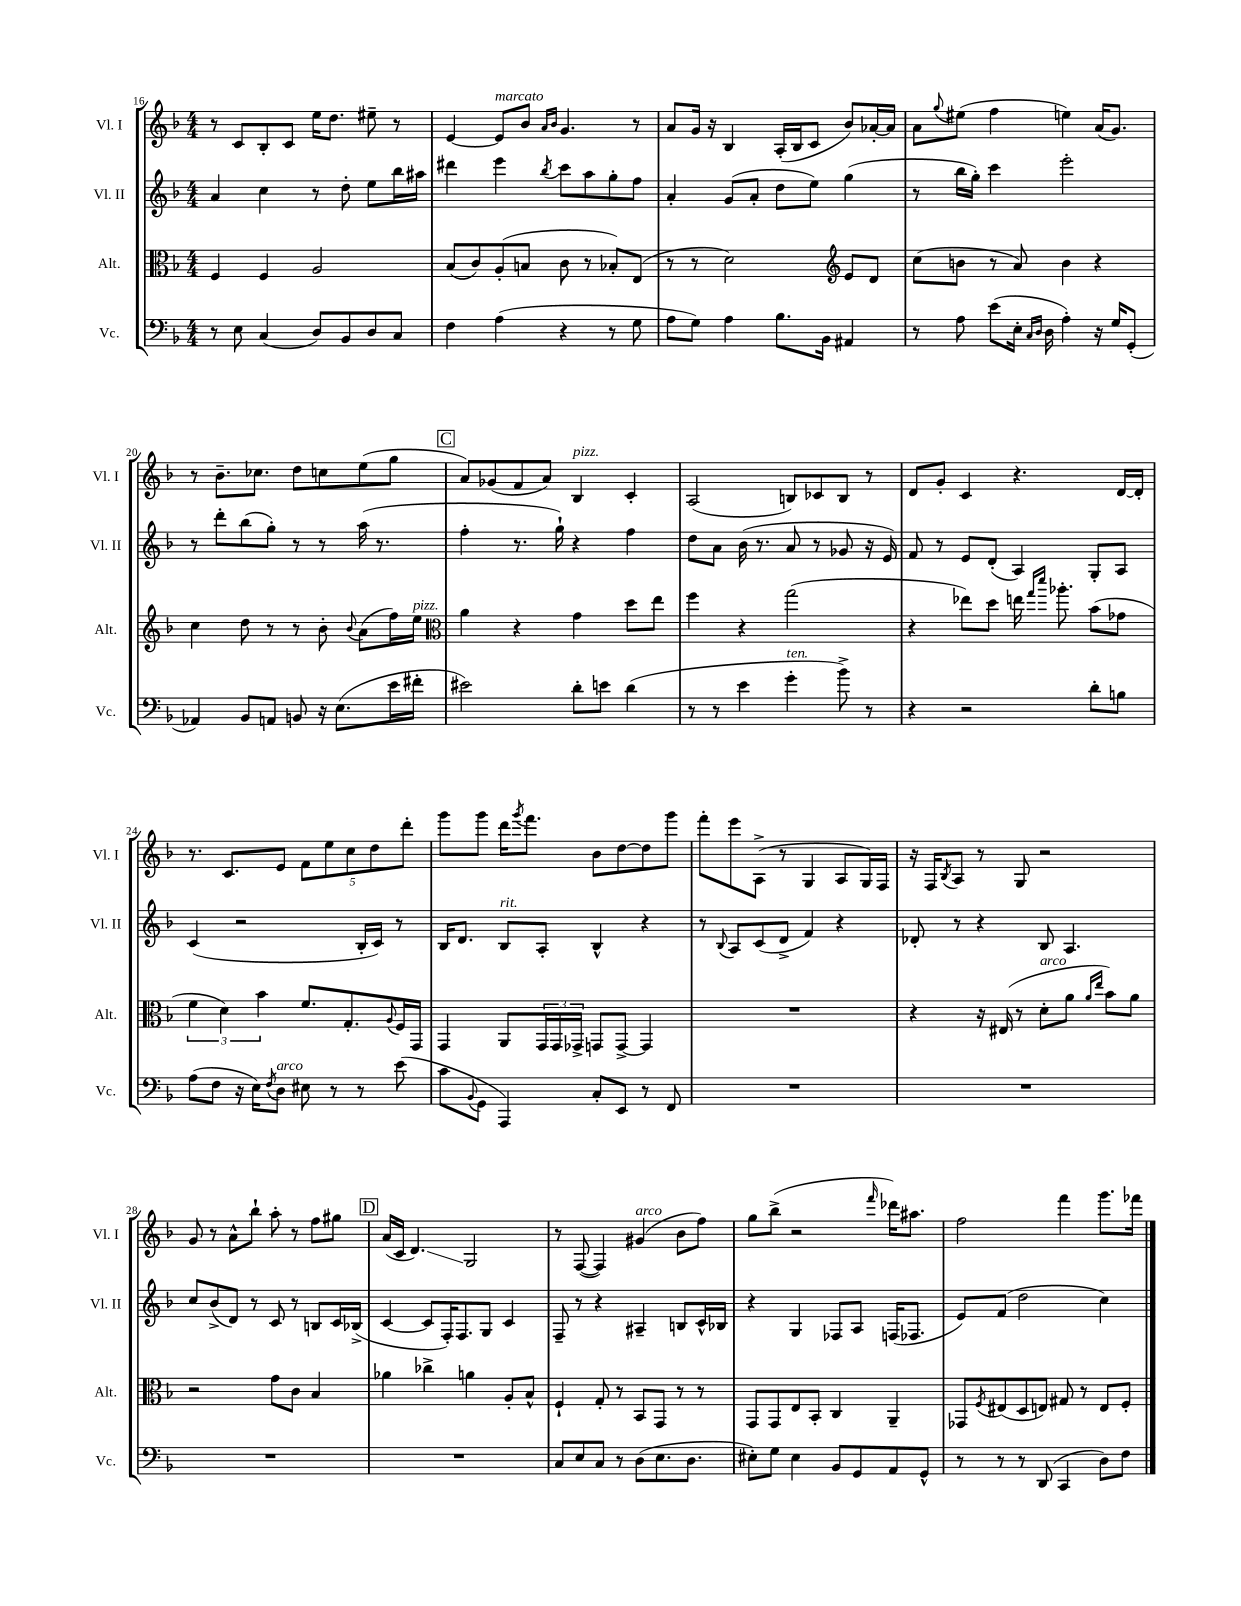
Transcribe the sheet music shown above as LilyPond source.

<<
\new StaffGroup <<
\new Staff = "s0" \with { instrumentName = "Vl. I" shortInstrumentName = "Vl. I" } {
    \clef treble \key f \major \numericTimeSignature \time 4/4
    r8 c'8 bes8-. c'8 e''16 d''8. eis''8-- r8 |
    e'4~ e'8^\markup { \italic "marcato" } bes'8 \grace { a'16 bes'16 } g'4. r8 |
    a'8 g'16 r16 bes4 a16-.( bes16 c'8 bes'8) aes'16~-. aes'16 |
    a'8 \appoggiatura { g''8 } eis''8( f''4 e''4) a'16( g'8.) |
    r8 bes'8.-- ces''8. d''8 c''8 e''8( g''8 |
    \mark \markup { \box "C" } a'8) ges'8( f'8 a'8) bes4^\markup { \italic "pizz." } c'4-. |
    a2( b8) ces'8 b8 r8 |
    d'8 g'8-. c'4 r4. d'16~ d'16-. |
    r8. c'8. e'8 \tuplet 5/4 { f'8 e''8 c''8 d''8 d'''8-. } |
    g'''8 g'''8 d'''16 \acciaccatura { g'''8 } f'''8. bes'8 d''8~ d''8 g'''8 |
    f'''8-. e'''8 a8->( r8 g4 a8 g16) f16 |
    r16 f16 \acciaccatura { bes8 } a8 r8 g8 r2 |
    g'8 r8 a'8-^ bes''8-! a''8-. r8 f''8 gis''8 |
    \mark \markup { \box "D" } a'16( c'16 d'4.\glissando) g2 |
    r8 f8~( f4) gis'4^\markup { \italic "arco" }( bes'8 f''8) |
    g''8 bes''8->( r2 \grace { f'''16 } des'''16) ais''8. |
    f''2 f'''4 g'''8. fes'''16 \bar "|." |
}
\new Staff = "s1" \with { instrumentName = "Vl. II" shortInstrumentName = "Vl. II" } {
    \clef treble \key f \major \numericTimeSignature \time 4/4
    a'4 c''4 r8 d''8-. e''8 bes''16 ais''16 |
    dis'''4 e'''4 \acciaccatura { bes''8 } c'''8 a''8 g''8-. f''8 |
    a'4-. g'8( a'8-. d''8 e''8) g''4( |
    r8 bes''16 g''16-.) c'''4 e'''2-. |
    r8 d'''8-. bes''8( g''8-.) r8 r8 a''16( r8. |
    \mark \markup { \box "C" } f''4-. r8. g''16-!) r4 f''4 |
    d''8 a'8 bes'16( r8. a'8 r8 ges'8 r16 e'16) |
    f'8 r8 e'8 d'8-.( a4) g8-. a8 |
    c'4( r2 bes16-. c'16) r8 |
    bes16 d'8. bes8^\markup { \italic "rit." } a8-. bes4-^ r4 |
    r8 \appoggiatura { bes8 } a8 c'8( d'8-> f'4) r4 |
    des'8-. r8 r4 bes8 a4. |
    c''8 bes'8->( d'8) r8 c'8 r8 b8 c'16 bes16->( |
    \mark \markup { \box "D" } c'4~ c'8 f16-.) f8. g8 c'4 |
    f8-- r8 r4 ais4-- b8 c'16-^ bes16 |
    r4 g4 fes8 a8 f16( fes8. |
    e'8) f'8( d''2 c''4) \bar "|." |
}
\new Staff = "s2" \with { instrumentName = "Alt." shortInstrumentName = "Alt." } {
    \clef alto \key f \major \numericTimeSignature \time 4/4
    f4 f4 a2 |
    bes8( c'8) a8-.( b8 c'8 r8 bes8-.) e8( |
    r8 r8 d'2) \clef treble e'8 d'8 |
    c''8( b'8 r8 a'8) b'4 r4 |
    c''4 d''8 r8 r8 bes'8-. \appoggiatura { bes'8 } a'8( f''16) e''16^\markup { \italic "pizz." } |
    \mark \markup { \box "C" } \clef alto a'4 r4 g'4 d''8 e''8 |
    f''4 r4 g''2( |
    r4 ees''8) d''8 e''16 \grace { g''16 d'''16 } aes''8.-. bes'8( ges'8 |
    \tuplet 3/2 { f'4 d'4) bes'4 } f'8. g8.-. \appoggiatura { a8 } f16 g,16 |
    g,4 a,8 \tuplet 3/2 { g,16 g,16 ges,16-> } g,8 g,8~-> g,4 |
    R1 |
    r4 r16 eis16( r8 d'8-.^\markup { \italic "arco" } a'8 \grace { a'16 e''16 } bes'8) a'8 |
    r2 g'8 c'8 bes4 |
    \mark \markup { \box "D" } aes'4 ces''4-> a'4 a8-. bes8-^ |
    f4-! g8-. r8 bes,8 g,8 r8 r8 |
    g,8 g,8 e8 bes,8-. c4 a,4-- |
    ges,8 \acciaccatura { f8 } eis8( d8 e8) gis8 r8 e8 f8-. \bar "|." |
}
\new Staff = "s3" \with { instrumentName = "Vc." shortInstrumentName = "Vc." } {
    \clef bass \key f \major \numericTimeSignature \time 4/4
    r8 e8 c4( d8) bes,8 d8 c8 |
    f4 a4( r4 r8 g8 |
    a8 g8) a4 bes8. bes,16 ais,4 |
    r8 a8 e'8( e16-. \grace { c16 d16 } d16 a4-.) r16 g16 g,8-.( |
    aes,4) bes,8 a,8 b,8 r16 e8.( e'16 fis'16-. |
    \mark \markup { \box "C" } eis'2) d'8-. e'8 d'4( |
    r8 r8 e'4 g'4-.^\markup { \italic "ten." } bes'8->) r8 |
    r4 r2 d'8-. b8 |
    a8( f8 r16 e16) \acciaccatura { f8 } d8^\markup { \italic "arco" } eis8 r8 r8 e'8( |
    c'8 \appoggiatura { bes,8 } g,8 a,,4) c8-. e,8 r8 f,8 |
    R1 |
    R1 |
    R1 |
    \mark \markup { \box "D" } R1 |
    c8 e8 c8 r8 d8( e8. d8. |
    eis8-.) g8 eis4 bes,8 g,8 a,8 g,8-^ |
    r8 r8 r8 d,8( c,4 d8) f8 \bar "|." |
}
>>
>>
\layout { \context { \Score currentBarNumber = #16 } }
